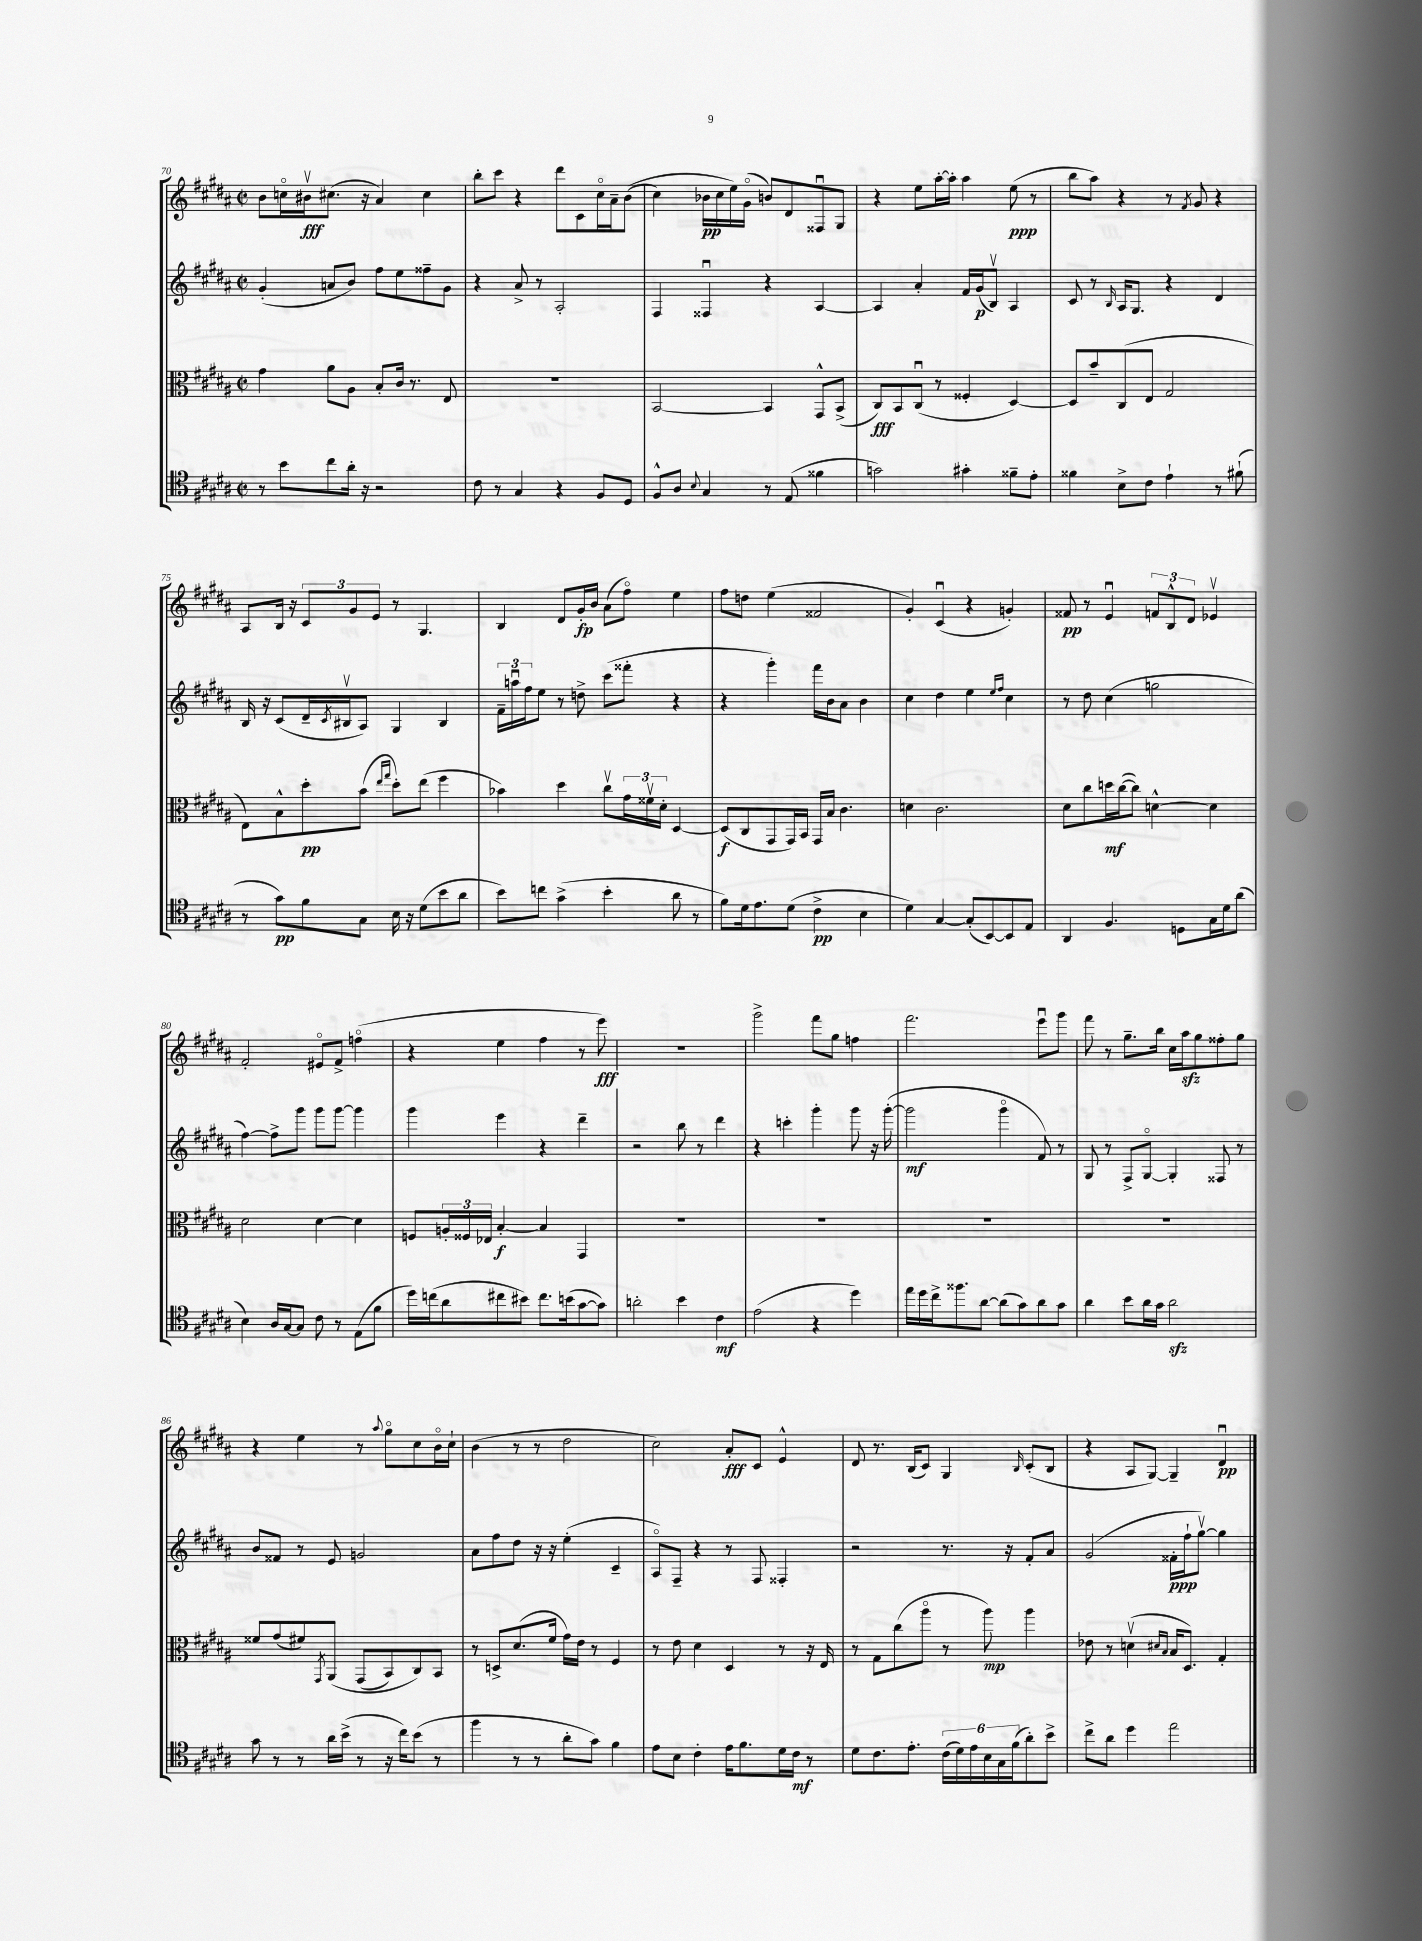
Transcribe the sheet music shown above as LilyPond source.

<<
\new StaffGroup <<
\new Staff = "s0" {
    \clef treble \key b \major \defaultTimeSignature \time 2/2
    b'8 c''16\flageolet bis'16\upbow\fff cis''8.( r16 ais'4) cis''4 |
    b''8-. cis'''8 r4 dis'''8 cis'8 cis''16\flageolet ais'16-- b'8(\( |
    cis''4) bes'16\pp cis''16 e''16\) gis'16\flageolet( b'8) dis'8 fisis8\downbow gis8 |
    r4 e''8 ais''16~-. ais''16-. ais''4 e''8\ppp( r8 |
    b''8 ais''8) r4 r8 \acciaccatura { fis'8 } gis'8 r4 |
    ais8 b16 r16 \tuplet 3/2 { cis'8 gis'8 e'8 } r8 gis4. |
    b4 dis'8 gis'16-.\fp b'16 ais'8( fis''8\flageolet) e''4 |
    fis''8 d''8 e''4( fisis'2 |
    gis'4-.) cis'4\downbow( r4 g'4-.) |
    fisis'8\pp r8 e'4\downbow \tuplet 3/2 { f'8 b8-^ dis'8 } ees'4\upbow |
    fis'2-. eis'8\flageolet fis'8-> f''4\flageolet( |
    r4 e''4 fis''4 r8 e'''8\fff) |
    R1 |
    gis'''2-> fis'''8 gis''8 f''4 |
    fis'''2. e'''8\downbow gis'''8 |
    fis'''8 r8 gis''8.-- b''16 cis''16 ais''16\sfz gis''8 fisis''8-. gis''8 |
    r4 e''4 r8 \appoggiatura { ais''8 } gis''8\flageolet cis''8 b'16\flageolet cis''16-! |
    b'4( r8 r8 dis''2 |
    cis''2) ais'8-.\fff cis'8 e'4-^ |
    dis'8 r8. b16( cis'8) gis4 \grace { b16 } cis'8-.( b8 |
    r4 ais8 gis8~) gis4-- dis'4\downbow\pp \bar "|." |
}
\new Staff = "s1" {
    \clef treble \key b \major \defaultTimeSignature \time 2/2
    gis'4-.( a'8 b'8) fis''8 e''8 fisis''8-- gis'8 |
    r4 ais'8-> r8 ais2-. |
    fis4 fisis4\downbow r4 ais4~ |
    ais4 ais'4-. fis'16 gis'16\p( b8\upbow) ais4 |
    cis'8 r8 \grace { b16 } ais16 gis8. r4 dis'4 |
    b16 r16 cis'8( dis'16-- \acciaccatura { cis'8 } bis16\upbow ais8) gis4 bis4 |
    \tuplet 3/2 { fis'16-- a''16\downbow fis''16 } e''8 r8 d''8-> cis'''8( fisis'''8-. r4 |
    r4 gis'''4-.) fis'''16 b'16 ais'8 b'4 |
    cis''4 dis''4 e''4 \grace { e''16 fis''16 } cis''4 |
    r8 dis''8 cis''4( g''2 |
    fis''4~) fis''8-> gis'''8 gis'''8 gis'''8~ gis'''4 |
    gis'''4 e'''4 r4 dis'''4-- |
    r2 b''8 r8 dis'''4 |
    r4 c'''4-. gis'''4-. gis'''8 r16 gis'''16~-.( |
    gis'''2\mf gis'''4\flageolet fis'8) r8 |
    gis8 r8 fis8-> gis8~\flageolet gis4-. fisis8 r8 |
    b'8 fisis'8 r8 e'8 g'2 |
    ais'8 fis''8 dis''8 r16 r16 e''4-.( cis'4-- |
    ais8\flageolet) fis8-- r4 r8 fis8 fisis4-. |
    r2 r8. r16 fis'8-. ais'8 |
    gis'2( fisis'16-.\ppp fis''16-! gis''8~\upbow) gis''4 \bar "|." |
}
\new Staff = "s2" {
    \clef alto \key b \major \defaultTimeSignature \time 2/2
    gis'4 ais'8 ais8 b8-. cis'16 r8. e8 |
    R1 |
    b,2~ b,4 gis,8-^ b,8->( |
    cis8\fff) b,8 cis8\downbow( r8 fisis4-. dis4~) |
    dis8 b'8-- cis8( e8 gis2 |
    e8) b8-^ dis''8-.\pp b'8( \grace { e''16 gis''16 } dis''8-.) e''8( fis''4 |
    bes'4) dis''4 cis''8\upbow \tuplet 3/2 { gis'16 fisis'16\upbow dis'16-. } dis4~ |
    dis8\f( cis8 gis,8 gis,16) b,16 gis,16 b16 cis'4. |
    d'4 cis'2. |
    dis'8 cis''8 d''16\mf cis''16~( cis''8) d'4~-^ d'4 |
    dis'2 dis'4~ dis'4 |
    f8 \tuplet 3/2 { a16-. fisis16 ees16 } b4~-.\f b4 gis,4 |
    R1 |
    R1 |
    R1 |
    R1 |
    fisis'8 gis'8( fis'8) \acciaccatura { gis,8 } ais,8\( gis,8( b,8) cis8\) b,8 |
    r8 d8-> dis'8.( fis'16 gis'16) e'16 r8 fis4 |
    r8 e'8 dis'4 dis4 r8 r16 e16 |
    r8 gis8 cis''8( ais''8\flageolet r8 ais''8\mp) ais''4 |
    ees'8 r8 d'4\upbow( \grace { dis'16 b16 } b16 dis8.) gis4-. \bar "|." |
}
\new Staff = "s3" {
    \clef tenor \key b \major \defaultTimeSignature \time 2/2
    r8 b'8 cis''8 ais'16-. r16 r2 |
    cis'8 r8 gis4 r4 fis8 dis8 |
    fis8-^ ais8 \appoggiatura { b8 } gis4 r8 e8( fisis'4 |
    g'2) gis'4-. fisis'8-- e'8-. |
    fisis'4 b8-> cis'8 e'4-! r8 fis'8-!( |
    r8 gis'8\pp) fis'8 gis8 b16 r16 dis'8( b'8 ais'8 |
    b'8) c''8 gis'4->( b'4-. ais'8 r8 |
    fis'8) dis'16 e'8. dis'8( cis'4->\pp b4 |
    dis'4) gis4~ gis8-.( b,8~) b,8 e8 |
    ais,4 fis4. d8 gis16 dis'16 ais'8( |
    b4) ais16 gis16~ gis8 cis'8 r8 e8( fis'8 |
    dis''16) c''16( ais'8 cis''8 bis'8) cis''8. b'16( gis'8~ gis'8) |
    a'2-. b'4 cis'4\mf |
    e'2( r4 dis''4) |
    e''16 dis''16 cis''16-> fisis''8. ais'8~ ais'8( gis'8) ais'8 gis'8 |
    ais'4 b'8 ais'16 gis'16 ais'2\sfz |
    gis'8 r8 r8 ais'16 b'16->( r8 r16 cis''16) b'8( r8 |
    fis''4 r8 r8 ais'8-. gis'8) fis'4 |
    e'8 b8 cis'4-. e'16 fis'8. dis'16 cis'16\mf r8 |
    dis'8 cis'8. e'8.-. \tuplet 6/4 { cis'16( dis'16) e'16 b16 gis16 fis'16( } ais'8-.) b'8-> |
    cis''8-> ais'8 dis''4 e''2 \bar "|." |
}
>>
>>
\layout { \context { \Score currentBarNumber = #70 } }
